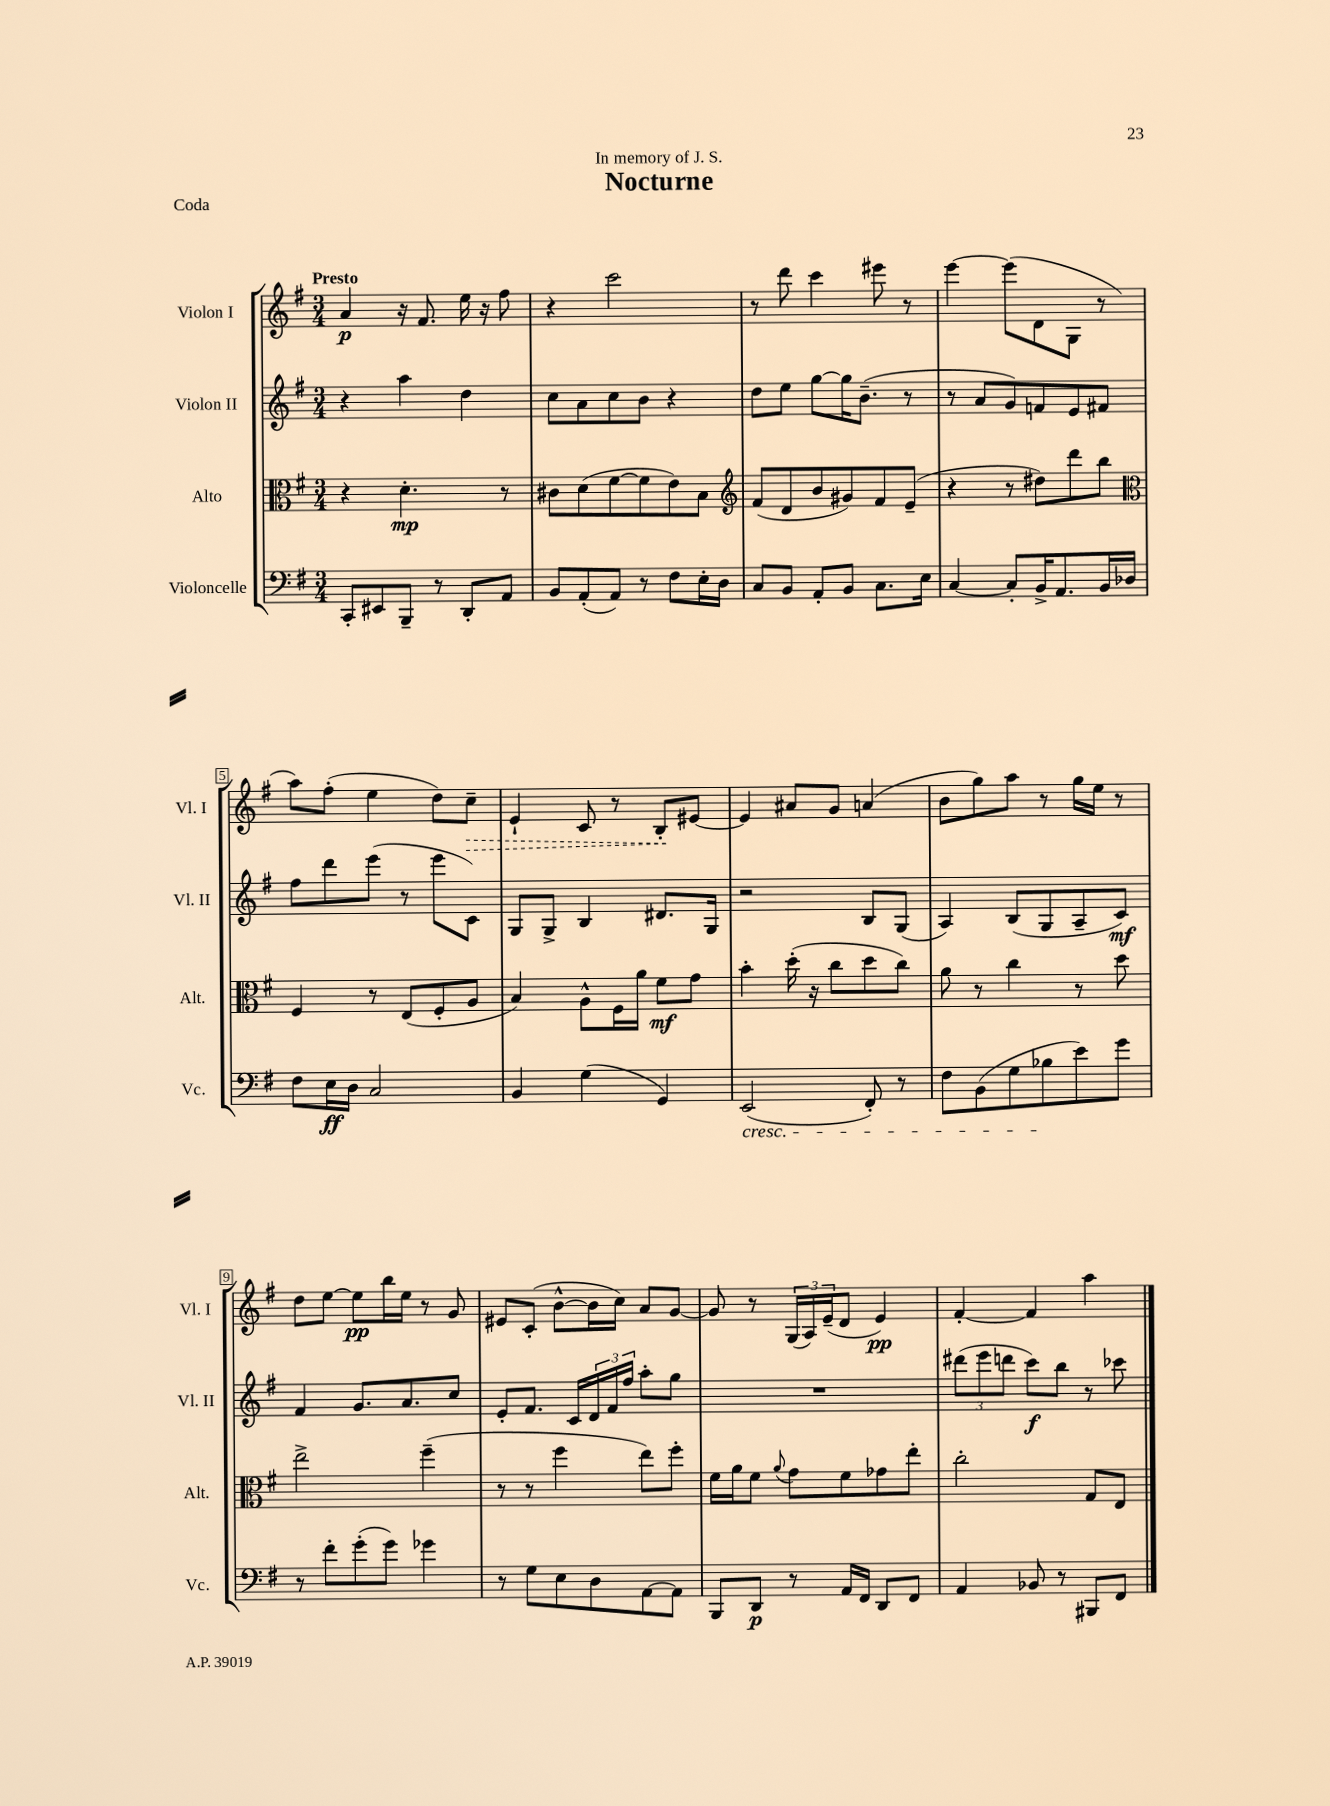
\header { title = "Nocturne" dedication = "In memory of J. S." piece = "Coda" }
<<
\new StaffGroup <<
\new Staff = "s0" \with { instrumentName = "Violon I" shortInstrumentName = "Vl. I" } {
    \clef treble \key g \major \numericTimeSignature \time 3/4 \tempo "Presto"
    a'4\p r16 fis'8. e''16 r16 fis''8 |
    r4 c'''2 |
    r8 d'''8 c'''4 eis'''8 r8 |
    e'''4~ e'''8( d'8 g8 r8 |
    a''8) fis''8-.( e''4 d''8) \once \override Hairpin.style = #'dashed-line c''8--\> |
    e'4-! c'8 r8 b8-.\! eis'8~ |
    eis'4 ais'8 g'8 a'4( |
    b'8 g''8) a''8 r8 g''16 e''16 r8 |
    d''8 e''8~ e''8\pp b''16 e''16 r8 g'8 |
    eis'8 c'8-.( b'8~-^ b'16 c''16) a'8 g'8~ |
    g'8 r8 \tuplet 3/2 { g16( a16) e'16--( } d'8 e'4\pp) |
    fis'4~-. fis'4 a''4 \bar "|." |
}
\new Staff = "s1" \with { instrumentName = "Violon II" shortInstrumentName = "Vl. II" } {
    \clef treble \key g \major \numericTimeSignature \time 3/4
    r4 a''4 d''4 |
    c''8 a'8 c''8 b'8 r4 |
    d''8 e''8 g''8~ g''16 b'8.--( r8 |
    r8 a'8 g'8) f'8 e'8 fis'8 |
    fis''8 d'''8 e'''8( r8 e'''8 c'8) |
    g8 g8-> b4 dis'8. g16 |
    r2 b8 g8( |
    a4) b8( g8 a8-- c'8\mf) |
    fis'4 g'8. a'8. c''8 |
    e'8-. fis'8. c'16 \tuplet 3/2 { d'16 fis'16 fis''16 } a''8-. g''8 |
    R2. |
    \tuplet 3/2 { dis'''8( e'''8 d'''8 } c'''8\f) b''8 r8 ces'''8 \bar "|." |
}
\new Staff = "s2" \with { instrumentName = "Alto" shortInstrumentName = "Alt." } {
    \clef alto \key g \major \numericTimeSignature \time 3/4
    r4 d'4.-.\mp r8 |
    cis'8 d'8( fis'8~ fis'8 e'8) b8 |
    \clef treble fis'8( d'8 b'8 gis'8) fis'8 e'8--( |
    r4 r8 dis''8) d'''8 b''8 |
    \clef alto fis4 r8 e8( fis8-. a8 |
    b4) a8-^ fis16 a'16 fis'8\mf g'8 |
    b'4-. d''16-.( r16 c''8 d''8 c''8) |
    a'8 r8 c''4 r8 d''8 |
    e''2-> fis''4--( |
    r8 r8 fis''4 e''8) fis''8-. |
    fis'16 a'16 fis'8 \appoggiatura { a'8 } g'8 fis'8 ges'8 e''8-. |
    c''2-. g8 e8 \bar "|." |
}
\new Staff = "s3" \with { instrumentName = "Violoncelle" shortInstrumentName = "Vc." } {
    \clef bass \key g \major \numericTimeSignature \time 3/4
    c,8-. eis,8 b,,8-- r8 d,8-. a,8 |
    b,8 a,8-.( a,8) r8 fis8 e16-. d16 |
    c8 b,8 a,8-. b,8 c8. e16 |
    c4~ c8-. b,16-> a,8. b,16 des16 |
    fis8 e16\ff d16 c2 |
    b,4 g4( g,4) |
    e,2\cresc( fis,8-.) r8 |
    fis8 b,8( g8 bes8\! e'8) g'8 |
    r8 fis'8-. g'8-.( g'8) ges'4 |
    r8 g8 e8 d8 a,8~ a,8 |
    b,,8 d,8\p r8 a,16 fis,16 d,8 fis,8 |
    a,4 bes,8 r8 bis,,8 fis,8 \bar "|." |
}
>>
>>
\layout { \context { \Score \override BarNumber.stencil = #(make-stencil-boxer 0.1 0.3 ly:text-interface::print) } }
